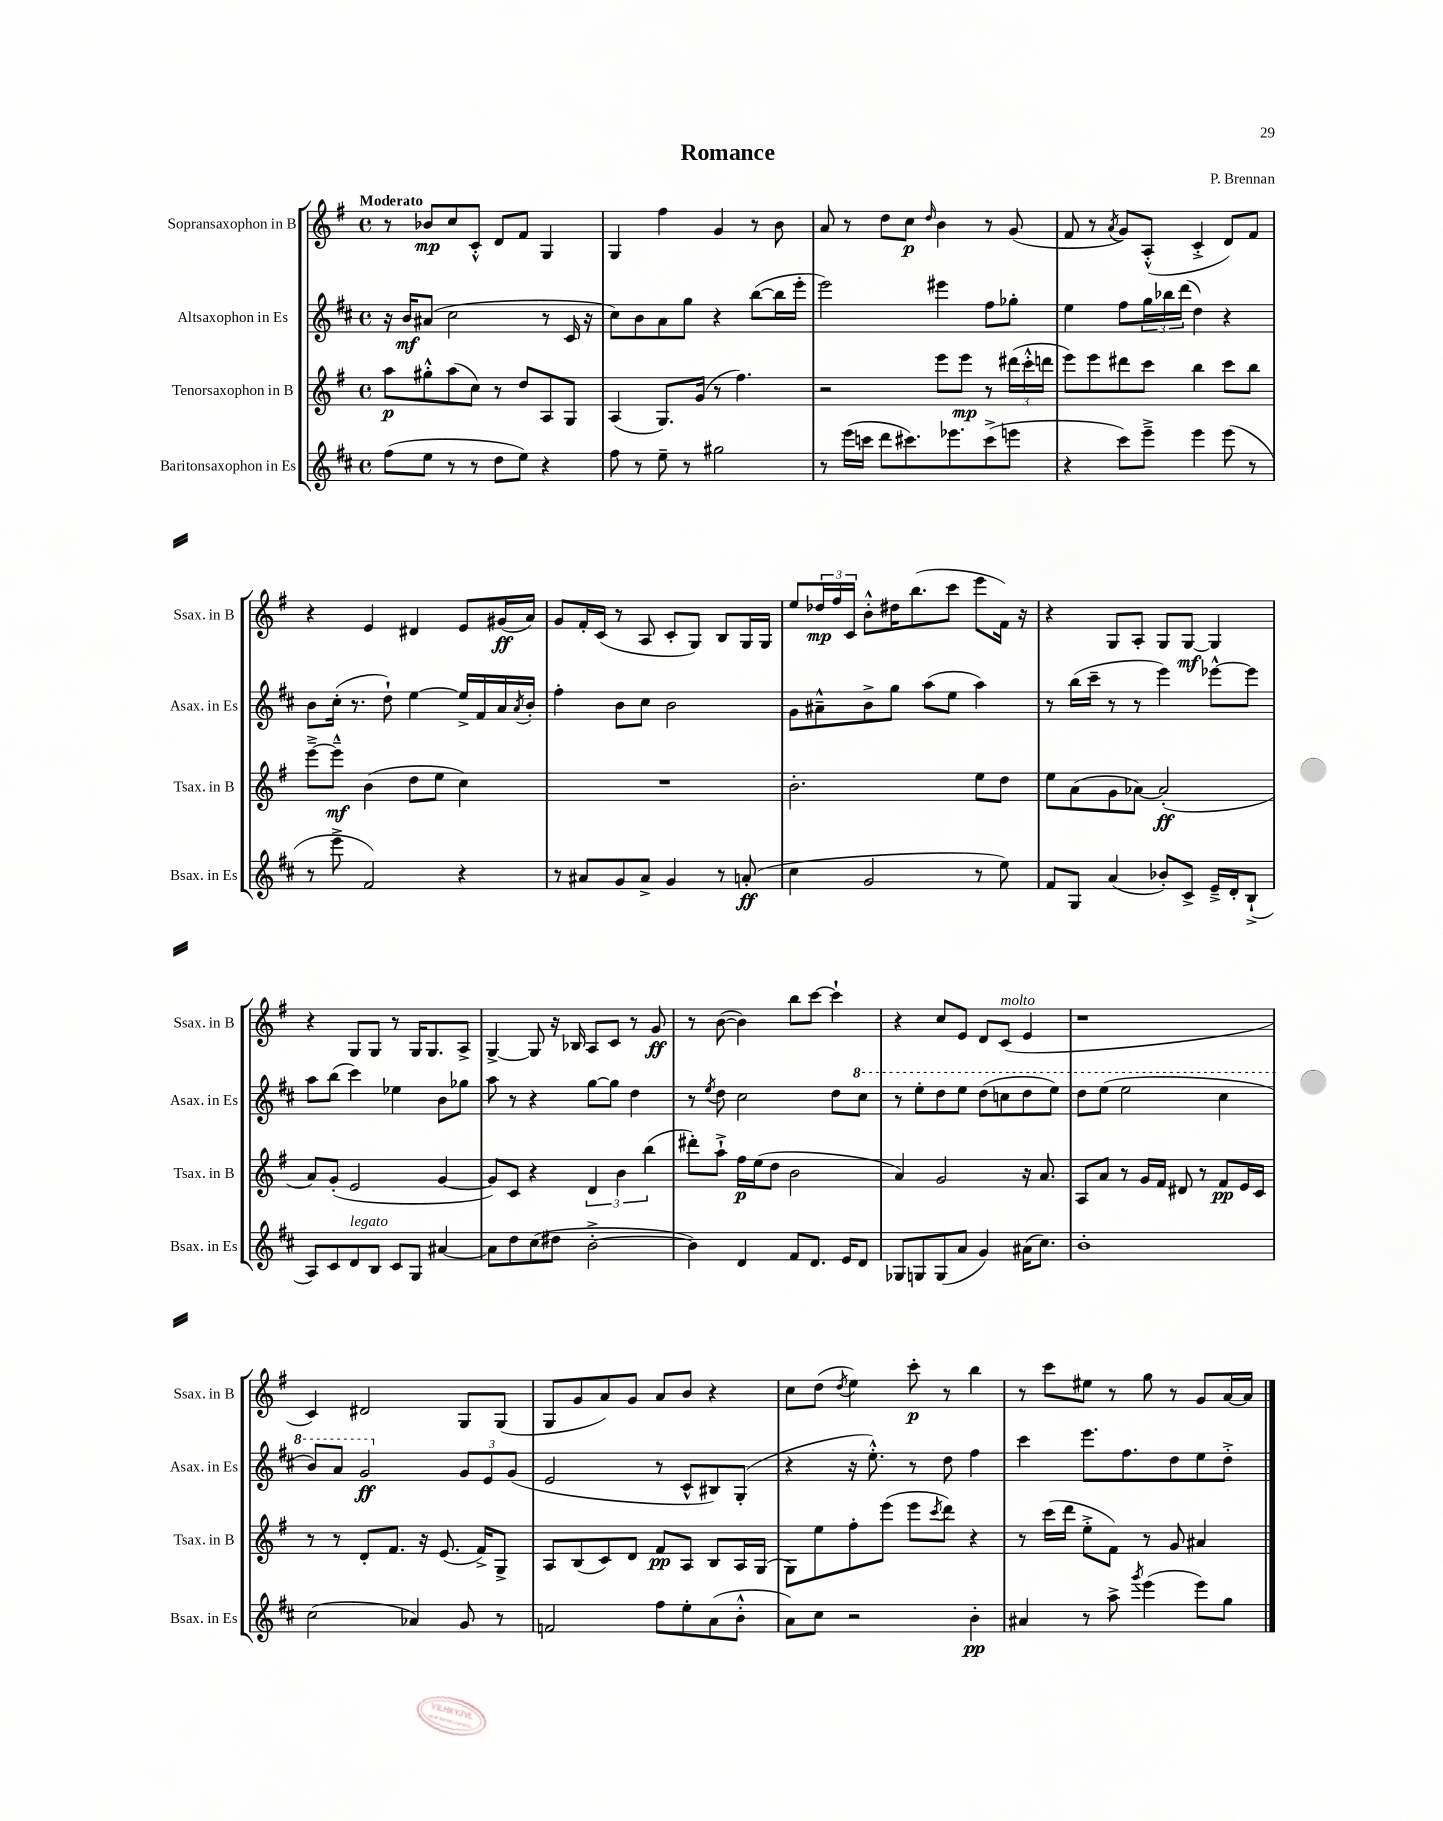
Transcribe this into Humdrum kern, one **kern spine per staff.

**kern	**kern	**kern	**kern
*staff4	*staff3	*staff2	*staff1
*clefG2	*clefG2	*clefG2	*clefG2
*k[f#c#]	*k[f#]	*k[f#c#]	*k[f#]
*M4/4	*M4/4	*M4/4	*M4/4
*met(c)	*met(c)	*met(c)	*met(c)
(8ff#	8aa	16r	8r
.	.	16b	.
8ee	8gg#'^^	(8a#	8b-
8r	(8aa	2cc#	8cc
8r	8cc)	.	8c'^^
8dd	8r	.	8d
8ee)	8dd	.	8f#
4r	8A	8r	4G
.	8G	16c#	.
.	.	16r	.
=	=	=	=
8ff#	(4A	8cc#)	4G
8r	.	8b	.
8ee~	8.G)	8a	4ff#
8r	.	8gg	.
.	(16g	.	.
2gg#	8r	4r	4g
.	4.ff#)	.	.
.	.	([8bb	8r
.	.	16bb]	8b
.	.	16eee'	.
=	=	=	=
8r	2r	2eee)	8a
(16eee	.	.	8r
16ccc	.	.	.
8ddd	.	.	8dd
8.ccc#)	.	.	8cc
.	.	.	16qqdd
.	8eee	4eee#	4b
8.eee-	.	.	.
.	8eee	.	.
(8ccc#^	8r	8ff#	8r
8eee	(24ddd#	8gg-'	(8g
.	24ccc'^^	.	.
.	24ddd	.	.
=	=	=	=
4r	8eee)	4ee	8f#
.	8eee	.	8r
.	.	.	8qa
8ccc#)	8ddd#	8ff#	8g)
8eee~^	8ccc	24gg	(8A'^^
.	.	24bb-	.
.	.	(24ddd	.
4eee	4bb	4dd)	4c'^
(8eee	8ccc	4r	8d)
8r	8bb	.	8f#
=	=	=	=
8r	[8eee~^	8b	4r
8eee^	8eee~^^]	(16cc#'	.
.	.	8.r	.
2f#)	(4b	.	4e
.	.	8dd`)	.
.	8dd	[4ee	4d#
.	8ee	.	.
4r	4cc)	16ee^]	8e
.	.	16f#	.
.	.	16a	(16g#
.	.	8qa	.
.	.	16b'	16a)
=	=	=	=
8r	1r	4ff#'	8g
8a#	.	.	16f#'
.	.	.	(16c
8g	.	8b	8r
8a#^	.	8cc#	8A
4g	.	2b	8c'
.	.	.	8G)
8r	.	.	8B
(8a'	.	.	16G
.	.	.	16G
=	=	=	=
4cc#	2.b'	8g	8ee
.	.	8a#~^^	24dd-
.	.	.	24ff#
.	.	.	24c
2g	.	8b^	8b'^^
.	.	8gg	16dd#
.	.	.	(8.bb
.	.	(8aa	.
.	.	8ee	8ccc
8r	8ee	4aa)	8eee
8ee)	8dd	.	16f#)
.	.	.	16r
=	=	=	=
8f#	8ee	8r	4r
8G	(8a	(16bb	.
.	.	16ccc#~	.
(4a	8g	8r	8G
.	[8a-)	8r	8A'
8b-')	(2a-']	4eee)	8G
8c#^	.	.	[8G
16e~^	.	[8eee-^^	4G]
16d'	.	.	.
(8B`^	.	8eee-]	.
=	=	=	=
8A)	8a)	8aa	4r
8c#	(8g'	(8bb	.
8d	2e	4ccc#)	8G
8B	.	.	8G
8c#	.	4ee-	8r
8G	.	.	16G
.	.	.	8.G
[4a#	[4g	8b	.
.	.	8gg-	8A^
=	=	=	=
8a#]	8g])	8aa	[4G^
8dd	8c	8r	.
(8cc#	4r	4r	8G]
8dd#	.	.	16r
.	.	.	16B-
[2b'^	6d	[8gg	8A
.	.	8gg]	8c
.	6b	.	.
.	.	4dd	8r
.	(6bb	.	.
.	.	.	8g
=	=	=	=
4b])	8ddd#')	8r	8r
.	.	8qee	.
.	8aa`^	8dd	([8b
4d	16ff#	2cc#	4b])
.	(16ee	.	.
.	8dd	.	.
8f#	2b	.	8bb
8.d	.	.	[8ccc
.	.	8dd	4ccc`]
16e	.	.	.
8d	.	8ccc#	.
=	=	=	=
8G-	4a)	8r	4r
8G	.	8eee'	.
(8G	2g	8ddd	8cc
8a	.	8eee	8e
4g)	.	(8ddd	8d
.	.	8ccc	(8c
(16a#	16r	8ddd	4e
8.cc#)	8.a	.	.
.	.	8eee)	.
=	=	=	=
1b'	8A	8ddd	1r
.	8a	(8eee	.
.	8r	2eee	.
.	16g	.	.
.	16f#	.	.
.	8d#	.	.
.	8r	.	.
.	8f#	4ccc#	.
.	16e	.	.
.	16c	.	.
=	=	=	=
(2cc#	8r	8bb)	4c)
.	8r	8aa	.
.	8d'	2gg	2d#
.	8.f#	.	.
4a-)	.	.	.
.	16r	.	.
.	(8.e	.	.
8g	.	12g	8G
.	16f#^)	.	.
.	.	12e	.
8r	8G^	.	(8G
.	.	(12g	.
=	=	=	=
2f	8A	2e	8G
.	(8B	.	8g
.	8c)	.	8a)
.	8d	.	8g
8ff#	8f#	8r	8a
8ee'	8A	8c#^^	8b
(8a	8B	8B#)	4r
8b'^^	16A	(8G'	.
.	(16G	.	.
=	=	=	=
8a)	8G)	4r	8cc
8cc#	8ee	.	(8dd
.	.	.	8qdd
2r	8ff#'	16r	4ee)
.	.	8.ee'^^)	.
.	(8eee	.	.
.	8eee	8r	8ccc'
.	8qccc	.	.
.	8ddd)	8dd	8r
4b'	4r	4ff#	4bb
=	=	=	=
4a#	8r	4ccc#	8r
.	(16ccc	.	8ccc
.	16ddd	.	.
8r	8ee'^	8.eee	8ee#
8aa^	8f#)	.	8r
.	.	8.ff#	.
8qggg	.	.	.
(4eee	8r	.	8gg
.	8g	8dd	8r
8eee)	4a#	8ee	8g
8gg	.	8dd'^	[16a
.	.	.	16a]
==	==	==	==
*-	*-	*-	*-
